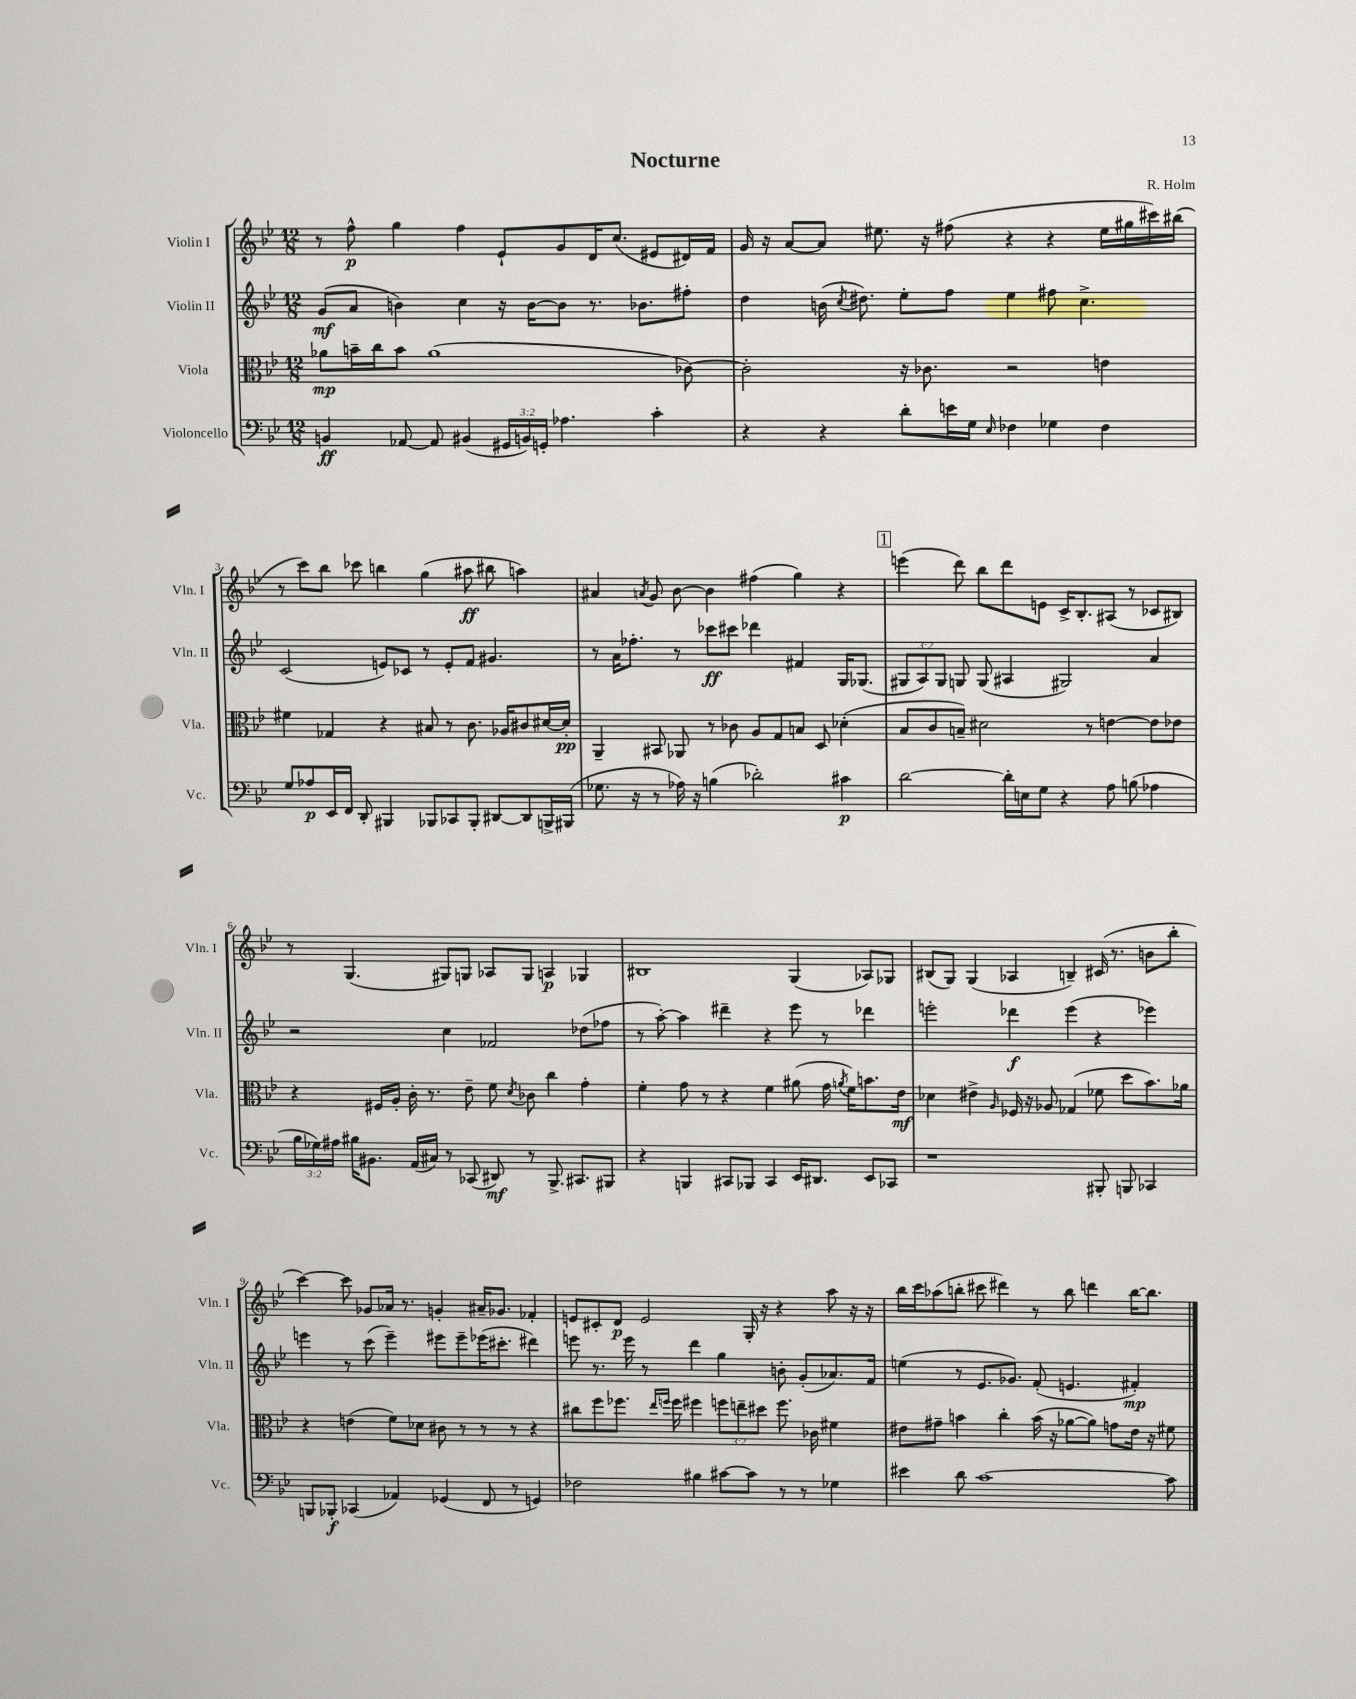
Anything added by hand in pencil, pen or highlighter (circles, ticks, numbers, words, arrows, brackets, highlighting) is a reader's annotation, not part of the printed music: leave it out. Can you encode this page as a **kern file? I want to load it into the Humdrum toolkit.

**kern	**dynam	**kern	**dynam	**kern	**dynam	**kern	**dynam
*part4	*part4	*part3	*part3	*part2	*part2	*part1	*part1
*staff4	*staff4	*staff3	*staff3	*staff2	*staff2	*staff1	*staff1
*I"Violoncello	*	*I"Viola	*	*I"Violin II	*	*I"Violin I	*
*I'Vc.	*	*I'Vla.	*	*I'Vln. II	*	*I'Vln. I	*
*clefF4	*	*clefC3	*	*clefG2	*	*clefG2	*
*k[b-e-]	*	*k[b-e-]	*	*k[b-e-]	*	*k[b-e-]	*
*M12/8	*	*M12/8	*	*M12/8	*	*M12/8	*
=1	=1	=1	=1	=1	=1	=1	=1
4BBn/	ff	8a-X\L	mp	(8g/L	mf	8r	.
.	.	16bn~\L	.	8a/J	.	8ff^^\	p
.	.	16cc\J	.	.	.	.	.
[8AA-X/	.	8b\J	.	4bn\)	.	4gg\	.
8AA-/]	.	(1a-	.	.	.	.	.
(4BB#X/	.	.	.	4cc\	.	4ff\	.
24GG#X/LL	.	.	.	16r	.	8e-`/L	.
24BBn/)	.	.	.	.	.	.	.
.	.	.	.	[16b\KL	.	.	.
24GGn'/JJ	.	.	.	.	.	.	.
4.A-X\	.	.	.	8b\J]	.	8g/	.
.	.	.	.	8.r	.	16d/K	.
.	.	.	.	.	.	(8.cc/J	.
.	.	.	.	8.b-X\L	.	.	.
4c'\	.	.	.	.	.	8e#X/L	.
.	.	[8c-X\)	.	8ff#X'\J	.	16d#X/L)	.
.	.	.	.	.	.	16f/JJ	.
=2	=2	=2	=2	=2	=2	=2	=2
4r	.	2c-'\]	.	4dd\	.	16g/	.
.	.	.	.	.	.	16r	.
.	.	.	.	.	.	[8a/L	.
4r	.	.	.	(16bn\	.	8a/J]	.
.	.	.	.	8qcc/	.	.	.
.	.	.	.	8.dd#X\)	.	.	.
.	.	.	.	.	.	8.ee#X\	.
8d'\L	.	16r	.	8ee-'\L	.	.	.
.	.	8.c-X\	.	.	.	16r	.
16en\L	.	.	.	8ff\J	.	(8ff#X\	.
16G\JJ	.	.	.	.	.	.	.
16qqE-/	.	.	.	.	.	.	.
4F-X\	.	2r	.	4ee-\	.	4r	.
4G-X\	.	.	.	8ff#X\	.	4r	.
.	.	.	.	4.cc^\	.	.	.
4F-\	.	4en\	.	.	.	16ee#\LL	.
.	.	.	.	.	.	16gg#X\	.
.	.	.	.	.	.	16ccc#X\)	.
.	.	.	.	.	.	(16bb#X\JJ	.
!!LO:LB:g=z
=3	=3	=3	=3	=3	=3	=3	=3
8G/L	.	4f#X\	.	(2c/	.	8r	.
8A-X/	p	.	.	.	.	8ccc\L)	.
16EE-/L	.	4G-X/	.	.	.	8bb-\J	.
16FF/JJ	.	.	.	.	.	.	.
8DD'/	.	.	.	.	.	8ccc-X\	.
4BBB#X/	.	4r	.	8en/L)	.	4bbn\	.
.	.	.	.	8c-X/J	.	.	.
8BBB-X/L	.	8B#X/	.	8r	.	(4gg\	.
8CC-X/	.	8r	.	8e'/L	.	.	.
8BBB-'/J	.	8.c\	.	8f/J	.	8aa#X\	ff
[8DD#X/L	.	.	.	4.g#X/	.	8bb#X\	.
.	.	16A-X/KL	.	.	.	.	.
8DD#/]	.	8c#X/	.	.	.	4aan\)	.
16BBBn^/L	.	[16d#X/L	.	.	.	.	.
(16BBB#X/JJ	.	16d#'/JJ]	pp	.	.	.	.
=4	=4	=4	=4	=4	=4	=4	=4
8.G-X\	.	4AA~/	.	8r	.	4a#X/	.
.	.	.	.	16a\KL	.	.	.
16r	.	.	.	8.ff-X'\J	.	.	.
.	.	.	.	.	.	8qan/	.
8r	.	8BB#X/	.	.	.	8g/	.
16A-X\)	.	8AA-X/	.	8r	.	[8b-\	.
16r	.	.	.	.	.	.	.
(4Bn\	.	8r	.	8ccc-X\L	ff	4b-\]	.
.	.	8c-X\	.	8ccc#X\J	.	.	.
2d-X'\)	.	8A/L	.	4ddd-X\	.	(4ff#X\	.
.	.	8G/	.	.	.	.	.
.	.	8Bn/J	.	4f#X/	.	4gg\)	.
.	.	8D/	.	.	.	.	.
4c#X\	p	(4d-X'\	.	16G/KL	.	4r	.
.	.	.	.	(8.G-X/J	.	.	.
!!LO:REH:place=s1:t=1
=5	=5	=5	=5	=5	=5	=5	=5
[2d\	.	8B-/L	.	12G#X/L	.	(4eeen\	.
.	.	.	.	12A/)	.	.	.
.	.	8c/	.	.	.	.	.
.	.	.	.	12G#/J	.	.	.
.	.	8Bn~/J)	.	8Gn/	.	8ddd\)	.
.	.	2d#X\	.	(8G/	.	8bb-\L	.
16d'\LL]	.	.	.	4A#X/	.	8ddd\	.
16En\J	.	.	.	.	.	.	.
8G\J	.	.	.	.	.	8en\J	.
4r	.	.	.	2G#X/)	.	16c^/KL	.
.	.	.	.	.	.	8.B-'/	.
.	.	8r	.	.	.	.	.
8A\	.	[4en\	.	.	.	(8A#X/J	.
(8Bn\	.	.	.	.	.	8r	.
4A-X\	.	8e\L]	.	4a/	.	8c-X/L	.
.	.	8e-X\J	.	.	.	8B#X/J)	.
!!LO:LB:g=z
=6	=6	=6	=6	=6	=6	=6	=6
24B-\LL	.	4r	.	2r	.	8r	.
24G-X\)	.	.	.	.	.	.	.
24A#X\JJ	.	.	.	.	.	.	.
16B#X\KL	.	.	.	.	.	(4.G/	.
8.BB#X\J	.	.	.	.	.	.	.
.	.	16F#X/LL	.	.	.	.	.
.	.	16A'/JJ	.	.	.	.	.
(16AA/LL	.	16c'\	.	.	.	.	.
16C#X/JJ)	.	8.r	.	.	.	.	.
8r	.	.	.	4cc\	.	8G#X/L)	.
(8CC-X/	.	8e-~\	.	.	.	8Gn/J	.
8DD#X/)	mf	8f\	.	2f-X/	.	8A-X/L	.
.	.	8qd/	.	.	.	.	.
8r	.	8c-X\	.	.	.	8G/J	.
8.BBB-^/	.	4cc\	.	.	.	4An/	p
8.CC#X/L	.	.	.	.	.	.	.
.	.	4g'\	.	(8dd-X\L	.	4G-X/	.
8BBB#X/J	.	.	.	8ff-X\J	.	.	.
=7	=7	=7	=7	=7	=7	=7	=7
4r	.	4f'\	.	8r	.	1B#X	.
.	.	.	.	[8aa'\)	.	.	.
4BBBn/	.	8g\	.	4aa\]	.	.	.
.	.	8r	.	.	.	.	.
8CC#X/L	.	4r	.	4ddd#X~\	.	.	.
8BBB-X/J	.	.	.	.	.	.	.
4CC#/	.	4f\	.	4r	.	.	.
16EE-/KL	.	(8a#X\	.	8eee-\	.	(4G/	.
8.DD#X/J	.	.	.	.	.	.	.
.	.	16g\	.	8r	.	.	.
.	.	8qan/	.	.	.	.	.
.	.	16f\KL)	.	.	.	.	.
8EE-/L	.	8.bn\	.	4ddd-X\	.	8A-X/L)	.
8CC-X/J	.	.	.	.	.	8G-X/J	.
.	.	16e-\Jk	mf	.	.	.	.
=8	=8	=8	=8	=8	=8	=8	=8
1r	.	4d-X\	.	2eeen'\	.	(8B#X/L	.
.	.	.	.	.	.	8G/J)	.
.	.	4e#X^\	.	.	.	(4G/	.
.	.	16qqA/	.	.	.	.	.
.	.	16F-X/	.	4ddd-X\	f	4A-X/	.
.	.	16r	.	.	.	.	.
.	.	8A-X/	.	.	.	.	.
.	.	(4G-X/	.	(4eee\	.	4Bn~/)	.
8BBB#X'/	.	8f-X\	.	4r	.	(16c#X/	.
.	.	.	.	.	.	8.r	.
8BBBn/	.	8dd\L	.	.	.	.	.
4CC-X/	.	8.b-\)	.	4eee-X\)	.	8bn\L	.
.	.	.	.	.	.	8bb-'\J	.
.	.	16a-X\Jk	.	.	.	.	.
!!LO:LB:g=z
=9	=9	=9	=9	=9	=9	=9	=9
8BBBn/L	.	4r	.	4eeen\	.	[4ccc\)	.
8BBB-X'/J	f	.	.	.	.	.	.
(4CC-X/	.	(4en\	.	8r	.	8ccc\]	.
.	.	.	.	(8ccc\	.	8g-X/L	.
4AA-X/)	.	8f\L)	.	4eee~\)	.	16a-X/Jk	.
.	.	.	.	.	.	8.r	.
.	.	8d-X\J	.	.	.	.	.
(4GG-X/	.	8c#X\	.	8eee#X\L	.	4gn'/	.
.	.	8r	.	8eee#~\	.	.	.
8FF/	.	8r	.	(16eee-X\K	.	16a#X~/KL	.
.	.	.	.	8.ccc#X'\J	.	8.g-X/J	.
8r	.	8r	.	.	.	.	.
4GGn/)	.	4r	.	4ddd#X\)	.	4f-X'/	.
=10	=10	=10	=10	=10	=10	=10	=10
2F-X\	.	8cc#X\L	.	8eeen\	.	8en/L	.
.	.	8ff\	.	8.r	.	8c#X'/	.
.	.	8.ff-X\J	.	.	.	8d/J	p
.	.	.	.	16eee\	.	.	.
.	.	.	.	8r	.	2e/	.
.	.	16qqee-/LL	.	.	.	.	.
.	.	16qqffn/JJ	.	.	.	.	.
.	.	16ff\	.	.	.	.	.
4B#X\	.	4ff#X\	.	4ddd\	.	.	.
[8c#X\L	.	12ffn\L	.	4gg\	.	.	.
.	.	12een~\	.	.	.	.	.
8c#\J]	.	.	.	.	.	16G'/	.
.	.	12dd#X\J	.	.	.	.	.
.	.	.	.	.	.	16r	.
8r	.	8.ff\	.	8bn'\	.	4r	.
8r	.	.	.	(8g'/L	.	.	.
.	.	16c-X\	.	.	.	.	.
4G-X\	.	4f#X\	.	8.a-X/)	.	8aa\	.
.	.	.	.	.	.	16r	.
.	.	.	.	16f/Jk	.	16r	.
=11	=11	=11	=11	=11	=11	=11	=11
4e#X\	.	8e#X\L	.	(4een\	.	16bb-\LL	.
.	.	.	.	.	.	16ccc\J	.
.	.	8g#X~\J	.	.	.	(8aa-X\	.
8d\	.	4bn\	.	8r	.	8bbn'\J	.
[1c	.	.	.	8.e-/L	.	8ccc#X\	.
.	.	4cc'\	.	.	.	4ddd#X\)	.
.	.	.	.	8.g-X/J)	.	.	.
.	.	(16b\	.	(8f'/	.	8r	.
.	.	16r	.	.	.	.	.
.	.	[8a-X\L	.	4.en/	.	8bb\	.
.	.	8a-\J])	.	.	.	4dddn\	.
.	.	8gn\L	.	.	.	.	.
.	.	16e#\Jk	.	4f#X'/)	mp	[16bb\KL	.
.	.	16r	.	.	.	8.bb\J]	.
8c\]	.	8f#X\	.	.	.	.	.
==	==	==	==	==	==	==	==
*-	*-	*-	*-	*-	*-	*-	*-
